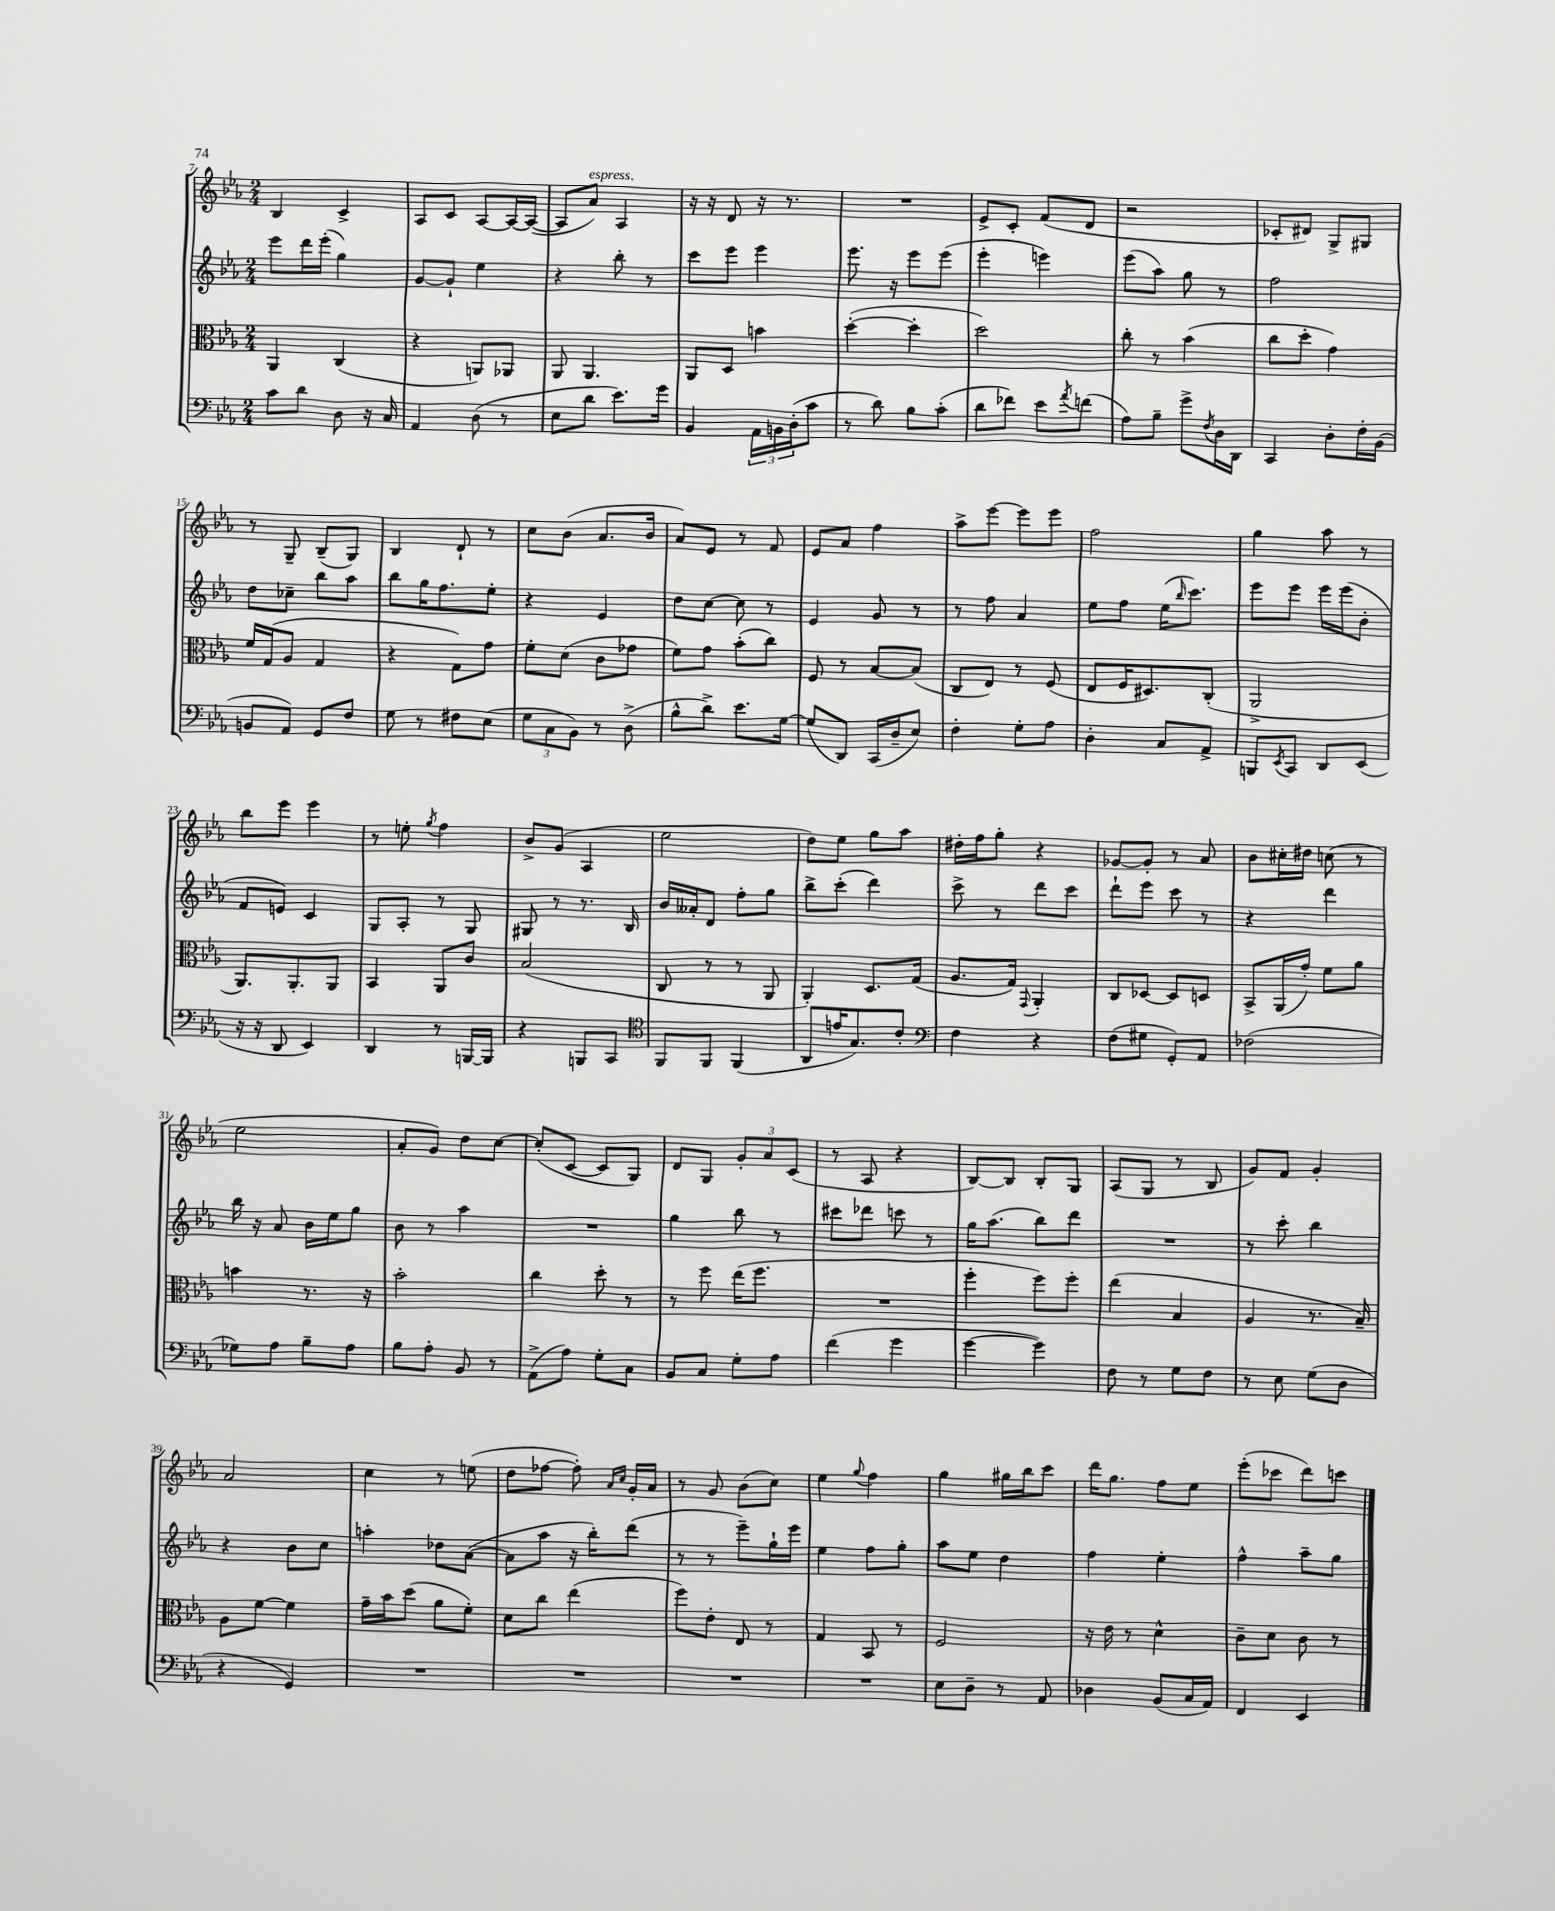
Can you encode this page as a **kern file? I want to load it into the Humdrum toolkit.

**kern	**kern	**kern	**kern
*part4	*part3	*part2	*part1
*staff4	*staff3	*staff2	*staff1
*clefF4	*clefC3	*clefG2	*clefG2
*k[b-e-a-]	*k[b-e-a-]	*k[b-e-a-]	*k[b-e-a-]
*M2/4	*M2/4	*M2/4	*M2/4
=7	=7	=7	=7
8c\L	4AA-/	8eee-\L	4B-/
8d\J	.	16ddd\L	.
.	.	(16eee-'\JJ	.
8D\	(4C/	4gg\)	4c^/
16r	.	.	.
16C/	.	.	.
=8	=8	=8	=8
4AA-/	4r	[8g/L	8A-/L
.	.	8g`/J]	8c/J
(8D\	8AAn/L)	4ee-\	[8A-/L
8r	8AA-X/J	.	16A-/L_
.	.	.	(16A-/JJ_
=9	=9	=9	=9
8E-\L	8AA-/	4r	8A-/L]
!	!	!	!LO:TX:a:i:t=espress.
8d\J	4.AA-/	.	8a-/J)
8.e-\L)	.	8bb-'\	4A-/
.	.	8r	.
16g\Jk	.	.	.
=10	=10	=10	=10
4BB-/	8AA-/L	8ccc\L	16r
.	.	.	16r
.	8D/J	8eee-\J	8d/
24AA-\LL	4bn\	4eee-\	16r
24BBn\	.	.	.
.	.	.	8.r
(24D'\J	.	.	.
8c\J	.	.	.
=11	=11	=11	=11
8r	([4dd'\	8.eee-\	2r
8d\)	.	.	.
.	.	16r	.
8B-\L	4dd'\]	8eee-\L	.
(8c'\J	.	(8eee-\J	.
=12	=12	=12	=12
8d\L	2dd\)	4eee-'\	8e-^/L
8f-X\J)	.	.	8c'/J
8e-\L	.	4eeen\)	(8f/L
8qa-/	.	.	.
(8fn\J	.	.	8d/J
=13	=13	=13	=13
8A-\L)	8cc'\	(8eee-\L	2r
8B-~\J	8r	8aa-\J)	.
8g^\L	(4b-\	8gg\	.
8qF/	.	.	.
16D\L	.	8r	.
16DD\JJ	.	.	.
=14	=14	=14	=14
4CC/	8cc\L	2ff\	8c-X'/L
.	8dd'\J	.	8d#X/J)
8D'\L	4g\)	.	8G^/L
16F'\L	.	.	8G#X/J
(16BB-\JJ	.	.	.
!!LO:LB:g=z
=15	=15	=15	=15
8BBn/L	16f/LL	8dd\L	8r
.	(16G/J	.	.
8AA-/J)	8A-/J	8cc-X~\J	8G~/
8GG/L	4G/	8bb-\L	(8B-~/L
8F/J	.	8aa-\J	8G/J)
=16	=16	=16	=16
8G\	4r	8bb-\L	4B-/
8r	.	16gg\K	.
.	.	8.ff\	.
8F#X\L	8G\L)	.	8d`/
(8E-\J	8g\J	8ee-'\J	8r
=17	=17	=17	=17
12G\L	8f'\L	4r	8cc\L
12C\	.	.	.
.	(8d\J	.	(8b-\J
12BB-\J)	.	.	.
8r	8c\L	4e-/	8.a-/L
(8D^\	8g-X\J	.	.
.	.	.	16b-/Jk
=18	=18	=18	=18
8B-^^\L	8f\L)	8dd\L	8a-/L)
8d^\J)	8g\J	[8cc\J	8e-/J
8.e-\L	(8b-'\L	8cc\]	8r
.	8cc\J)	8r	8f/
[16G\Jk	.	.	.
=19	=19	=19	=19
(8G/L]	8F/	4e-/	8e-/L
8DD/J)	8r	.	8a-/J
(16CC/LL	[8B-/L	8g/	4ff\
16D~/J	.	.	.
8E-/J)	(8B-/J]	8r	.
=20	=20	=20	=20
4F'\	8C/L	8r	8aa-^\L
.	8E-/J)	8ff\	[8eee-\J
8G'\L	8r	4a-/	8eee-\L]
8A-\J	(8F/	.	8eee-\J
=21	=21	=21	=21
4D'\	8E-/L	8ee-\L	2ff\
.	16F/K	8ff\J	.
.	8.D#X/)	.	.
8C/L	.	(16ee-\KL	.
.	.	16qqbb-/	.
.	.	8.ccc\J)	.
8AA-^/J	(8C'/J	.	.
=22	=22	=22	=22
8BBBn/L	2AA-^/	8eee-\L	4gg\
8qEE-/	.	.	.
8CC/J	.	8eee-\J	.
8DD/L	.	16eee-\LL	8aa-\
.	.	(16eee-\J	.
(8EE-/J	.	8b-'\J	8r
!!LO:LB:g=z
=23	=23	=23	=23
16r	8.AA-/L)	8f/L	8bb-\L
16r	.	.	.
8DD/	.	8en/J)	8eee-\J
.	8.AA-'/	.	.
4EE-/)	.	4c/	4eee-\
.	8AA-/J	.	.
=24	=24	=24	=24
4DD/	4BB-/	8G/L	8r
.	.	8A-'/J	8een'\
.	.	.	8qgg/
8r	8AA-/L	8r	4ff\
[16BBBn/LL	8c/J	8G/	.
16BBB/JJ]	.	.	.
=25	=25	=25	=25
4r	(2B-/	8G#X/	8b-^/L
.	.	8r	(8g/J
8BBBn/L	.	8.r	4A-/
8CC/J	.	.	.
.	.	16B-/	.
=26	=26	=26	=26
*clefC4	*	*	*
8FF/L	8C/	16b-/LL	2ee-\
.	.	16a--X'/J	.
8FF/J	8r	8d/J	.
(4FF/	8r	8ff'\L	.
.	8AA-/	8gg\J	.
=27	=27	=27	=27
8AA-/L	4AA-'/)	8bb-^\L	8dd\L)
16en/K	.	(8ccc'\J	8ee-\J
8.G/)	.	.	.
.	8.D/L	4ddd\)	8gg\L
8c'/J	.	.	8aa-\J
.	(16G/Jk	.	.
=28	=28	=28	=28
*clefF4	*	*	*
4F\	8.A-/L	8ccc^\	16dd#X'\LL
.	.	.	16ff\J
.	.	8r	8gg'\J
.	16G/Jk)	.	.
.	8qqGG/	.	.
4r	4AA-'/	8ddd\L	4r
.	.	8ccc\J	.
=29	=29	=29	=29
(8F\L	8C/L	8ddd`\L	[8g-X/L
8G#X\J	[8D-X/J	8eee-\J	8g-'/J]
8GG'/L)	8D-/L]	8ccc\	8r
8AA-/J	8Dn/J	8r	8a-/
=30	=30	=30	=30
(2F-X\	8BB-^/L	4r	8b-\L
.	(16AA-/L	.	16cc#X'\L
.	16g'/JJ)	.	16dd#X\JJ
.	8f\L	4ddd\	(8ccn\
.	8a-\J	.	8r
!!LO:LB:g=z
=31	=31	=31	=31
8G-X\L)	4bn\	16bb-\	2ee-\
.	.	16r	.
8A-\J	.	8a-/	.
8B-~\L	8.r	16b-\LL	.
.	.	16ee-\J	.
8A-\J	.	8gg\J	.
.	16r	.	.
=32	=32	=32	=32
8B-\L	2b-'\	8b-\	8a-'/L
8A-'\J	.	8r	8g/J)
8BB-/	.	4aa-\	8dd\L
8r	.	.	[8cc\J
=33	=33	=33	=33
(8AA-^\L	4cc\	2r	(8cc'/L]
8A-\J)	.	.	[8c/J
8G'\L	8dd'\	.	8c/L]
8C\J	8r	.	8G/J)
=34	=34	=34	=34
8BB-/L	8r	4gg\	8d/L
8C/J	8ff\	.	8G/J
8G'\L	(16ee-\KL	8bb-\	12g'/L
.	8.ff\J	.	.
.	.	.	12a-/
8A-\J	.	8r	.
.	.	.	(12c/J
=35	=35	=35	=35
(4f\	2r	8ccc#X\L	8r
.	.	8ddd-X\J	8A-/
4g\	.	8cccn\	4r
.	.	8r	.
=36	=36	=36	=36
[4g\	4ff'\	16gg\KL	[8B-/L)
.	.	(8.aa-\J	.
.	.	.	8B-/J]
4g\])	8ff\L)	8bb-\L)	8B-'/L
.	8ff'\J	8ddd\J	8G/J
=37	=37	=37	=37
8F\	(4ee-\	2r	(8A-/L
8r	.	.	8G/J
8G\L	4B-/	.	8r
8F\J	.	.	8B-/
=38	=38	=38	=38
8r	4A-/	8r	8g/L)
8E-\	.	8ccc'\	8f/J
(8G\L	8.r	4bb-\	4g'/
8D\J	.	.	.
.	16B-~/)	.	.
!!LO:LB:g=z
=39	=39	=39	=39
4r	8A-\L	4r	2a-/
.	[8f\J	.	.
4GG/)	4f\]	8b-\L	.
.	.	8cc\J	.
=40	=40	=40	=40
2r	16g~\LL	4aan'\	4cc\
.	16b-\J	.	.
.	(8dd\J	.	.
.	8a-\L	8dd-X\L	8r
.	8f'\J)	([8a-\J	(8een\
=41	=41	=41	=41
2r	8d\L	8a-\L]	8dd\L
.	8cc\J	8aa-\J	[8ff-X\J
.	(4ee-\	16r	8ff-'\])
.	.	16bb-'\KL)	.
.	.	.	16qqa-/LL
.	.	.	16qqcc/JJ
.	.	(8ddd\J	16g'/LL
.	.	.	16a-/JJ
=42	=42	=42	=42
2r	8ff\L)	8r	8r
.	8e-'\J	8r	8g/
.	8E-/	8eee-~\L)	(8b-\L
.	8r	16gg`\L	8cc\J)
.	.	16eee-\JJ	.
=43	=43	=43	=43
2r	4G/	4ee-\	4ee-\
.	.	.	8qqgg/
.	8BB-/	8ff\L	4ff\
.	8r	8gg'\J	.
=44	=44	=44	=44
8E-\L	2F/	8aa-\L	4gg\
8D~\J	.	8ee-\J	.
8r	.	4dd\	16gg#X\LL
.	.	.	16bb-\J
8AA-/	.	.	8ccc\J
=45	=45	=45	=45
4D-X\	16r	4ff\	16ddd\KL
.	16e-\	.	8.gg\J
.	8r	.	.
(8BB-/L	4d^^\	4ee-'\	8ff\L
16C/L	.	.	8ee-\J
16AA-/JJ)	.	.	.
=46	=46	=46	=46
4FF/	8c~\L	4ff^^\	(8eee-'\L
.	8d\J	.	8ccc-X\J
4EE-/	8c\	8aa-~\L	8ddd\L)
.	8r	8gg\J	8cccn\J
==	==	==	==
*-	*-	*-	*-
